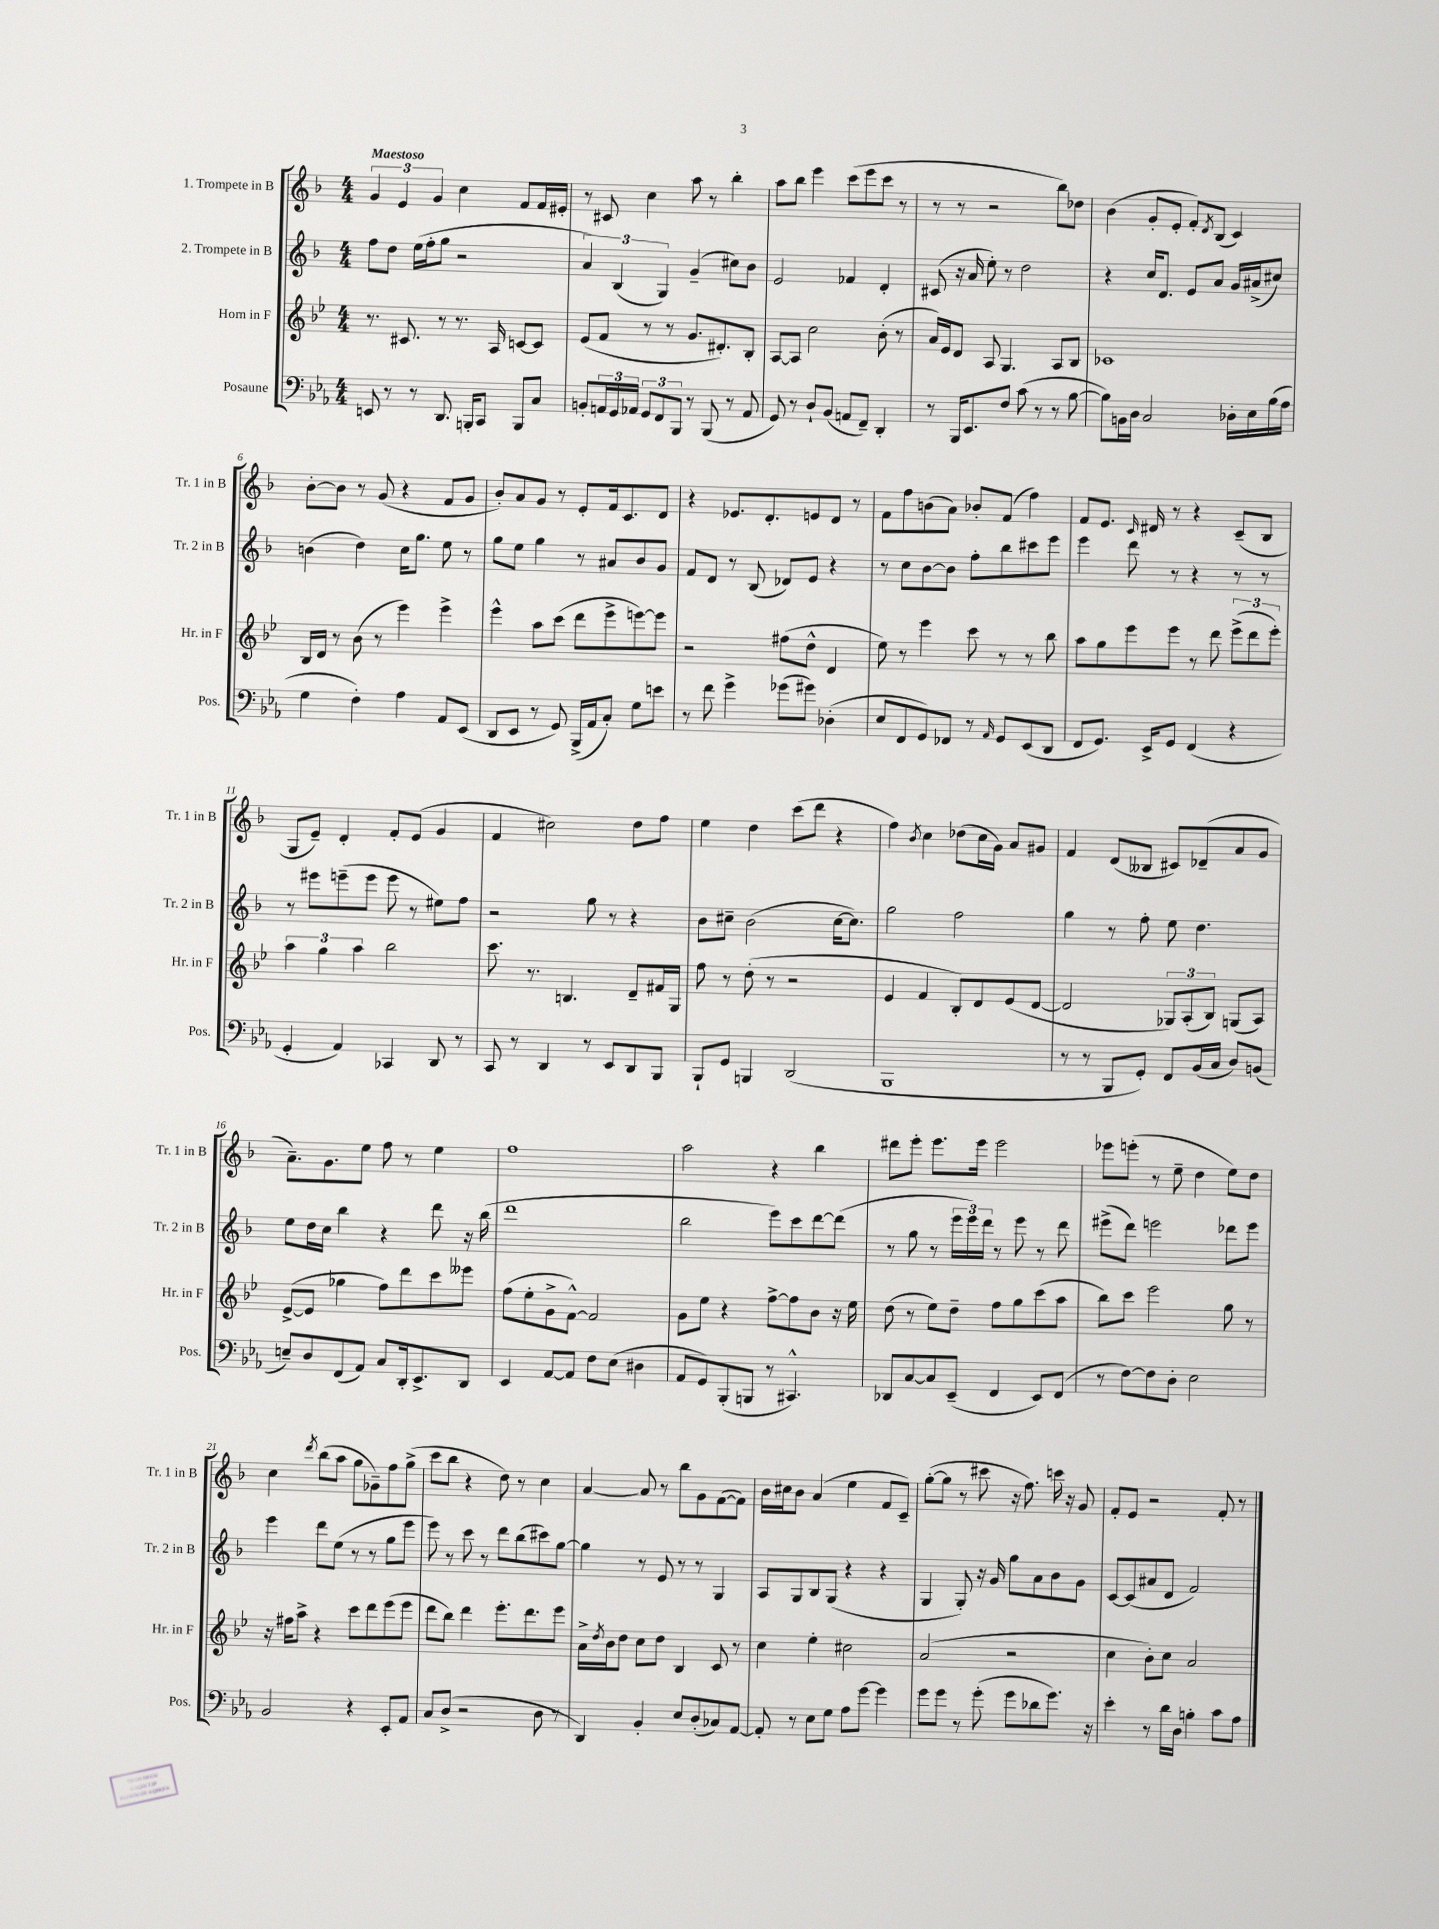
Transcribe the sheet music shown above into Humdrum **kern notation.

**kern	**kern	**kern	**kern
*staff4	*staff3	*staff2	*staff1
*clefF4	*clefG2	*clefG2	*clefG2
*k[b-e-a-]	*k[b-e-]	*k[b-]	*k[b-]
*M4/4	*M4/4	*M4/4	*M4/4
8EE	8.r	8ff	6g
8r	.	8dd	.
.	.	.	6e
.	8.c#	.	.
8r	.	(16ee	.
.	.	16ff'	.
.	.	.	6g
8.DD	8r	8gg	.
.	8.r	2r	4cc
16BBB'	.	.	.
8CC	.	.	.
.	16A	.	.
8BBB	[8c	.	8f
8C	8c]	.	16f
.	.	.	16e#'
=	=	=	=
8BB'	(8e-	6a)	8r
24AA	8f	.	8c#
24GG	.	(6B-	.
24AA-	.	.	.
12GG	8r	.	4cc
12FF	.	6G)	.
.	8r	.	.
12BBB-	.	.	.
8r	8.g	(4g~	8aa
(8BBB-	.	.	8r
.	8.d#')	.	.
8r	.	8cc#)	4bb-'
8AA-	8B-'	8b-	.
=	=	=	=
8GG)	[8A	2e	8aa
8r	8A]	.	8bb-
8D`	2cc	.	4eee
(8BB-	.	.	.
8AA	.	4f-	(8ccc
8FF~)	.	.	8eee
4DD'	(8b-'	4d'	8ccc
.	8r	.	8r
=	=	=	=
8r	16a)	(8c#	8r
.	16e-	.	.
16BBB-	8d	16r	8r
8.EE-	.	16a	.
.	8A	8ee')	2r
8F	4.G	8r	.
(8c	.	2dd	.
8r	.	.	.
8r	8A	.	8bb-)
[8B-	8B-	.	8dd-
=	=	=	=
8B-])	1c-	4r	(4b-
16BB	.	.	.
16D	.	.	.
2C	.	16cc	8g'
.	.	8.d	.
.	.	.	8e'
.	.	8e	8f')
.	.	.	8qd
.	.	8a	(8B-
16D-'	.	16g	4c)
16E-	.	(16a#^	.
(16B-	.	8cc#)	.
16A-	.	.	.
=	=	=	=
4G	16B-	(4b	[8b-'
.	16d	.	.
.	8r	.	8b-]
4F')	(8b-	4dd)	8r
.	8r	.	(8g
4A-	4eee-)	16cc	4r
.	.	8.gg	.
8AA-	4eee-^	8ee	8f
(8EE-	.	8r	8g
=	=	=	=
8DD	4eee-^^	8gg	8b-')
8EE-	.	8ee	8a
8r	8aa	4gg	8g
8GG)	(8ccc	.	8r
(16BBB-^	8ddd	8r	8e'
16AA-	.	.	.
8C')	8eee-^	8a#	16f
.	.	.	8.c
8G	[8eee)	8b-	.
8e	8eee]	8g	8d
=	=	=	=
8r	2r	8f	4r
8f	.	8d	.
4g^	.	8r	8.e-
.	.	(8B-	.
.	.	.	8.d'
(8g-	(8ff#	8d-)	.
8g#)	8dd^^	8e	8e
(4D-'	4d	4r	8d
.	.	.	8r
=	=	=	=
8E-	8ee-)	8r	8f
8FF	8r	8cc	8ff
8GG)	4eee-	[8b-	(8b
8FF-	.	8b-]	8a)
8r	8ccc	8ff'	8b-'
16qqAA-	.	.	.
8GG	8r	8bb-	(8f
(8EE-	8r	8ccc#	4ff)
8DD	8bb-	8eee	.
=	=	=	=
8FF	8aa	4eee	8f
8.GG)	8gg	.	8.e
.	8eee-	8ddd	.
.	.	.	16qqc
16EE-^	.	.	16d#
8GG	8eee-	8r	8r
(4FF	8r	4r	4r
.	8ddd	.	.
4r	(12eee-^	8r	(8c~
.	12ddd	.	.
.	.	8r	8B-
.	12eee-')	.	.
=	=	=	=
4GG'	6aa	8r	8G
.	.	8eee#	8e~)
.	6gg	.	.
4AA-)	.	(8eee~	4d'
.	6aa	.	.
.	.	8eee	.
4CC-	2bb-	8eee	8f'
.	.	8r	(8e
8DD	.	8ee#)	4g
8r	.	8ff	.
=	=	=	=
8CC	8.ccc	2r	4f
8r	.	.	.
.	8.r	.	.
4DD	.	.	2cc#)
.	4.B	.	.
8r	.	8gg	.
8EE-	.	8r	.
8DD	8d~	4r	8dd
8BBB-	16f#	.	8ff
.	16G	.	.
=	=	=	=
8BBB-`	8ff	8b-	4ee
8GG	8r	8cc#~	.
4BBB	(8dd'	(2b-	4dd
.	8r	.	.
(2DD	2r	.	(8ccc
.	.	.	8ddd
.	.	[16cc#	4r
.	.	8.cc#])	.
=	=	=	=
1BBB-	4e-	2gg	4ff)
.	.	.	8qb-
.	4f	.	4cc
.	8B-')	2ff	(8dd-
.	8d	.	16cc
.	.	.	16g)
.	(8e-	.	8a
.	[8d	.	8g#
=	=	=	=
8r	2d]	4gg	4f
8r	.	.	.
8BBB-	.	8r	(8d
8GG')	.	8ff'	8B--
8FF	12G-)	8ee	8c#)
.	(12A'	.	.
(16BB-	.	4.dd	(8d-~
.	12B-)	.	.
16C	.	.	.
8D)	(8G	.	8a
(8BB	8A)	.	8g
=	=	=	=
8E~)	([8e-^	8ee	8.a~)
8D	8e-]	16dd	.
.	.	16cc	8.g
(8FF	4gg-	4bb-	.
8AA-)	.	.	8ee
8C	8ff)	4r	8ff
16DD'	8ddd	.	8r
8.EE-^	.	.	.
.	8ccc	8ddd	4ee
8DD	8eee--	16r	.
.	.	(16bb-	.
=	=	=	=
4EE-	(8ff	1ddd	1ff
.	8ee-'	.	.
[8AA-	8g^	.	.
8AA-]	[8f^^)	.	.
8F	2f]	.	.
(8E-	.	.	.
4D#	.	.	.
=	=	=	=
8AA-	8g	2bb-	2aa
8GG)	8ee-	.	.
(8BBB-'	4r	.	.
8BBB	.	.	.
8r	[8ff^	8eee)	4r
4.CC#^^)	8ff]	8ccc	.
.	8b-	[8ddd	4bb-
.	16r	(8ddd]	.
.	16ee-	.	.
=	=	=	=
8DD-	(8dd	8r	8ddd#
[8C	8r	8gg	8eee'
8C]	8ee-)	8r	8.eee
(8EE-~	8dd~	24eee	.
.	.	24eee)	.
.	.	.	16eee
.	.	24ddd	.
4FF	8ff	8r	2eee
.	8gg	8eee	.
8EE-)	(8ccc	8r	.
(8FF	8aa	8ddd	.
=	=	=	=
8r	8bb-)	(8eee#^	8eee-
[8F)	8ccc	8ddd)	(8eee'
8F]	2eee-	2eee	8r
8D'	.	.	8ee~
2E-	.	.	4dd
.	8gg	8ddd-	8ee)
.	8r	8eee	8dd
=	=	=	=
2BB-	16r	4eee	4cc
.	16ff#	.	.
.	8aa^	.	.
.	.	.	8qddd
.	4r	8ddd	(8bb-
.	.	(8ee	8aa
4r	8ccc	8r	8gg
.	8ddd	8r	8g-~)
8EE-'	(8eee-	8gg	8ff
8AA-	8eee-	8eee	(8gg^
=	=	=	=
8C	8ddd	8eee)	8ccc
(8D^	8bb-)	8r	8bb-
2r	4ddd	8ccc	4r
.	.	8r	.
.	8.eee-'	8ddd	8dd)
.	.	(8bb-	8r
.	8.ddd	.	.
8D	.	8ccc#)	4cc
8r	8eee-	[8gg	.
=	=	=	=
4DD)	16a^	4gg]	[4a
.	8qdd	.	.
.	16b-	.	.
.	8dd	.	.
4BB-'	8cc	8r	8a]
.	8dd	8e	8r
8E-	4B-	8r	8bb-
(8D'	.	8r	8g
8C-)	8c	4G	([8f
[8AA-	8r	.	8f])
=	=	=	=
8AA-']	4cc	8A	16b-
.	.	.	16cc#
8r	.	8G	8b-
8E-	4ee-'	8B-	(4a
8G	.	(8G	.
8A-	2cc#	4r	4ee
[8g	.	.	.
4g]	.	4r	8f
.	.	.	8c~)
=	=	=	=
8g	(2a	4G	([8gg'
8g	.	.	8gg]
8r	.	8G')	8r
(8g'	.	16r	8ccc#
.	.	16g	.
8g	2r	8gg	16r
.	.	.	8.ff)
8d-	.	8a	.
8.g)	.	8b-	16ccc
.	.	.	16r
.	.	8g	8g
16r	.	.	.
=	=	=	=
4e-'	4cc	[8c	8f'
.	.	(8c]	8e
8r	8b-')	8a#	2r
16d	8cc	8d	.
16D	.	.	.
4B'	2a	2f)	.
8c	.	.	8f'
8A-	.	.	8r
==	==	==	==
*-	*-	*-	*-
